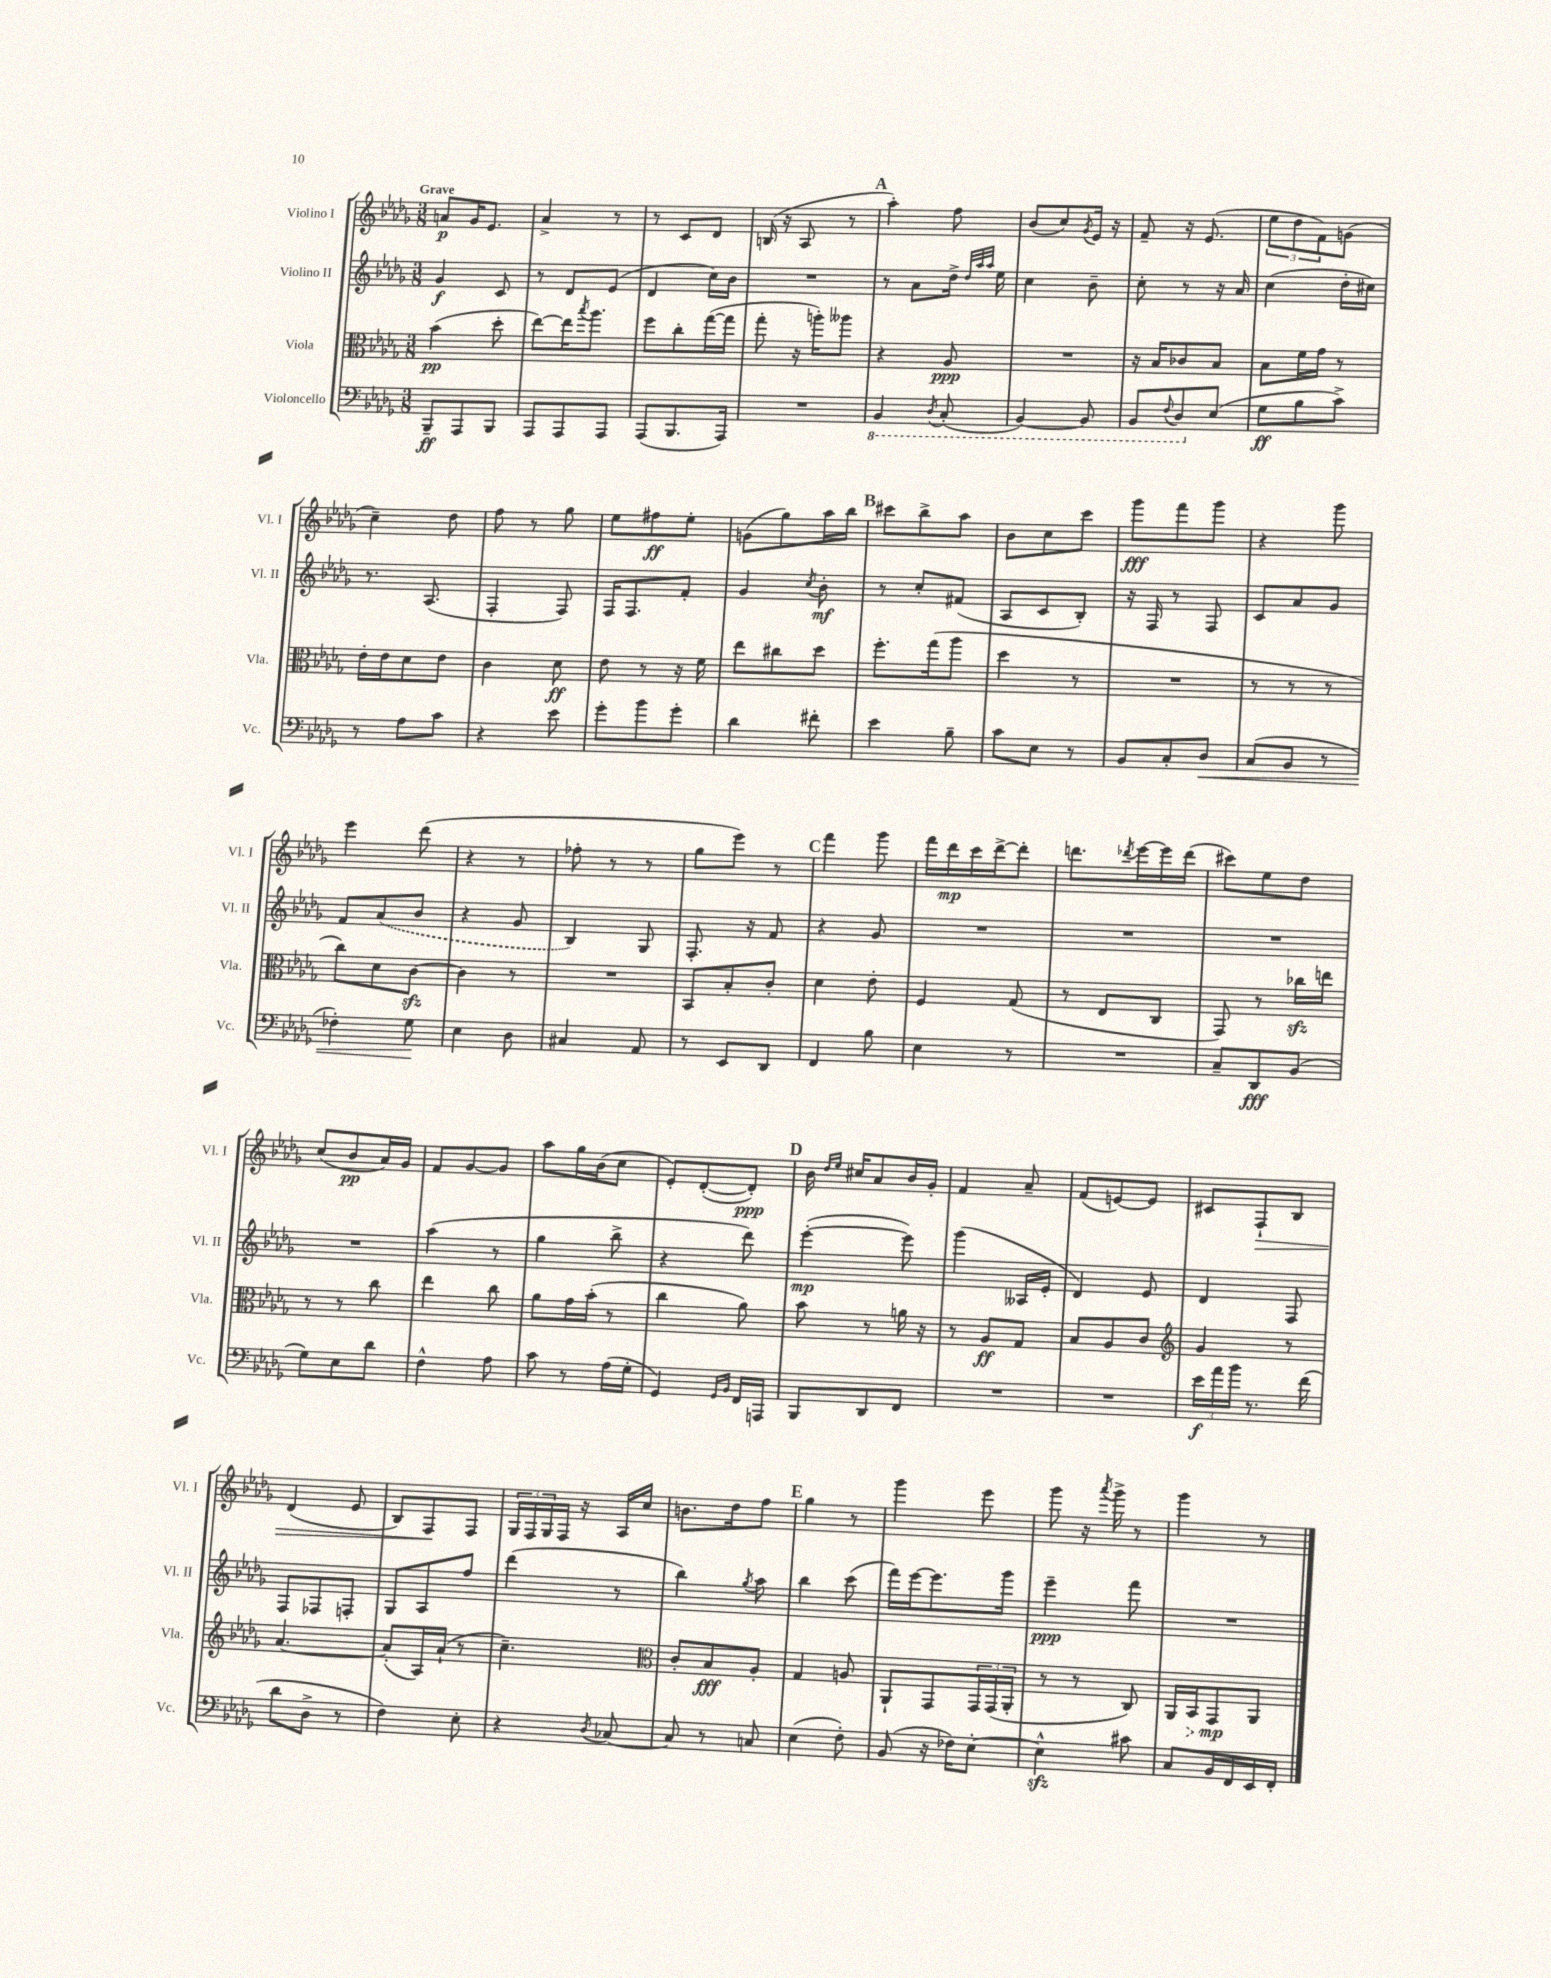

**kern	**kern	**kern	**kern
*staff4	*staff3	*staff2	*staff1
*clefF4	*clefC3	*clefG2	*clefG2
*k[b-e-a-d-g-]	*k[b-e-a-d-g-]	*k[b-e-a-d-g-]	*k[b-e-a-d-g-]
*M3/8	*M3/8	*M3/8	*M3/8
8BBB-~/L	(4b-\	4g-/	8a/L
8AAA-/	.	.	16g-/K
.	.	.	8.e-/J
8BBB-/J	8dd-'\	8c/	.
=	=	=	=
8AAA-/L	[8ee-\L)	8r	4a-^/
8AAA-/	16ee-\]K	8d-/L	.
.	8qbb-/	.	.
.	8.aa-\J	.	.
8AAA-/J	.	(8e-/J	8r
=	=	=	=
(8AAA-/L	8ff\L	4d-/	8r
8.BBB-/	8cc'\	.	8c/L
.	([16gg-\L	16cc\LL)	8d-/J
16AAA-/Jk)	16gg-\]JJ	16b-\JJ	.
=	=	=	=
4.r	8gg-'\	4.r	(16B/
.	.	.	16r
.	16r	.	8A-/
.	16aa'\LK)	.	.
.	8aa--\J	.	8r
=	=	=	=
4BBB-/	4r	8r	4aa-'\)
.	.	8a-\L	.
8qDD-/	.	.	.
(8CC'/	8A-/	16dd-^\Jk	8ff\
.	.	32qqdd-/LLL	.
.	.	32qqaa-/	.
.	.	32qqaa-/JJJ	.
.	.	16ee-\	.
=	=	=	=
[4BBB-/)	4.r	4cc\	(8b-/L
.	.	.	8cc/)
.	.	.	8qg-/
8BBB-/]	.	8b-~\	16e-/Jk
.	.	.	16r
=	=	=	=
8BBB-/L	16r	8cc'\	8f~/
.	16B-/LK	.	.
8qqFF/	.	.	.
8DD-/	8c-/	8r	16r
.	.	.	(8.e-/
(8E-/J	8B-/J	16r	.
.	.	16a-/	.
=	=	=	=
8G-\L	8B-\L	(4cc\	12ee-\L
.	.	.	12dd-\
8B-\	16f\L	.	.
.	.	.	12f\)
.	16g-\JJ	.	.
8c^\J)	8r	16dd-'\LL	(8g\J
.	.	16cc#\JJ)	.
=	=	=	=
8r	16e-'\LL	8.r	4cc~\)
.	16e-\J	.	.
8A-\L	8d-\	.	.
.	.	(8.A-/	.
8c\J	8e-\J	.	8dd-\
=	=	=	=
4r	4c\	4F'/	8ff\
.	.	.	8r
8e-\	8d-\	8F/)	8gg-\
=	=	=	=
8g-'\L	8e-\	16F/LK	8ee-\L
.	.	8.F/	.
8b-\	8r	.	8ff#\
8g-'\J	16r	8f'/J	8ee-'\J
.	16f\	.	.
=	=	=	=
4d-\	8ee-\L	4g-/	(8g\L
.	8cc#\	.	8gg-\)
.	.	8qcc/	.
8f#'\	8dd-\J	8b-'\	16aa-\L
.	.	.	16bb-\JJ
=	=	=	=
4e-\	8.ff'\L	8r	8ccc#\L
.	.	8cc'/L	8bb-^\
.	(16gg-\k	.	.
8B-~\	8aa-\J	(8f#/J	8aa-\J
=	=	=	=
8c\L	4dd-\	8A-/L	8b-\L
8E-\J	.	8c/	8cc\
8r	8r	8B-'/J)	8ccc\J
=	=	=	=
8BB-/L	4.r	16r	8ggg-\L
.	.	16F/	.
8C'/	.	8r	8fff\
8D-/J	.	8F/	8ggg-\J
=	=	=	=
(8C/L	8r	8c/L	4r
8BB-/J	8r	8a-/	.
8r	8r	8g-/J	8ggg-\
=	=	=	=
4F-'\)	8cc\L)	8f/L	4eee-\
.	8d-\	(8a-/	.
8G-\	[8c\J	8b-/J	(8ddd-\
=	=	=	=
4E-\	4c\]	4r	4r
8D-\	8r	8g-/	8r
=	=	=	=
4C#/	4.r	4B-/)	8ff-'\
.	.	.	8r
8AA-/	.	8G-/	8r
=	=	=	=
8r	8BB-/L	8.F'/	8gg-\L
8EE-/L	8B-'/	.	8eee-\J)
.	.	16r	.
8DD-/J	8c'/J	8f/	8r
=	=	=	=
4FF/	4d-\	4r	4fff\
8B-\	8e-'\	8g-/	8ggg-\
=	=	=	=
4E-\	4F/	4.r	16fff\LL
.	.	.	16ddd-\
.	.	.	16ccc\
.	.	.	[16ddd-^\J
8r	(8G-/	.	8ddd-'\]J
=	=	=	=
4.r	8r	4.r	8.ddd\L
.	8E-/L	.	.
.	.	.	8qddd-/
.	.	.	[16eee-\L
.	8C/J	.	16eee-\]
.	.	.	(16ddd-\JJ
=	=	=	=
8C~/L	8GG-/)	4.r	8ccc#\L)
8DD-/	8r	.	8ee-\
(8BB-/J	16cc-\LL	.	8dd-\J
.	16ee\JJ	.	.
=	=	=	=
8G-\L)	8r	4.r	(8cc/L
8E-\	8r	.	8b-/
8d-\J	8cc\	.	16a-/L)
.	.	.	16g-/JJ
=	=	=	=
4F^^\	4ee-\	(4aa-\	8f/L
.	.	.	[8g-/
8A-\	8cc\	8r	8g-/]J
=	=	=	=
8c\	8a-\L	4gg-\	8aa-\L
8r	16g-\L	.	16gg-\L
.	(16b-'\JJ	.	(16b-\J
(16A-\LL	8r	8bb-^\	8cc\J
16G-'\JJ	.	.	.
=	=	=	=
4GG-/)	4cc\	4r	8e-'/L)
.	.	.	([8d-'/
16qqGG-/LL	.	.	.
16qqBB-/JJ	.	.	.
16FF/LL	8a-\)	8ddd-\)	8d-'/]J)
16AAA/JJ	.	.	.
=	=	=	=
8BBB-/L	8b-\	([4eee-'\	16b-\
.	.	.	16qqdd-/LL
.	.	.	16qqee-/JJ
.	.	.	16cc#/LK
8DD-/	8r	.	8a-/
8FF/J	16a\	8eee-\])	16b-/L
.	16r	.	16g-'/JJ
=	=	=	=
4.r	8r	(4ggg-\	4f/
.	8A-/L	.	.
.	8G-/J	16A--/LL	8a-~/
.	.	16e-'/JJ	.
=	=	=	=
4.r	8B-/L	4d-/)	(8f/L
.	8A-/	.	[8e/)
.	8c/J	8e-/	8e/]J
=	=	=	=
*	*clefG2	*	*
24e-\LL	4g-/	4d-/	8c#/L
24a-\	.	.	.
24b-\JJ	.	.	.
8.r	.	.	8F`/
.	8r	8F/	8B-/J
(16f\	.	.	.
=	=	=	=
8d-\L	[4.a-/	8F/L	(4d-/
8D-^\J	.	8F-/	.
8r	.	8F'/J	8e-/
=	=	=	=
4F\)	(8a-'/]L	8G-/L	8B-/L)
.	16A-/L)	8A-/	8F/
.	(16a-`/JJ	.	.
8E-'\	8r	8ff/J	8F/J
=	=	=	=
4r	4.cc~\)	(4ddd-\	24G-/LL
.	.	.	24F/
.	.	.	24G-/
.	.	.	16F/JJ
.	.	.	16r
8qD-/	.	.	.
[8C-/	.	8r	16A-/LL
.	.	.	16cc/JJ
=	=	=	=
*	*clefC3	*	*
8C-/]	8c'/L	4bb-\)	8.b\L
8r	8B-/	.	.
.	.	.	16dd-\k
.	.	8qgg-/	.
8C/	8A-'/J	8aa-\	8ff\J
=	=	=	=
(4E-\	4G-/	4bb-\	4gg-\
8F'\)	8A/	(8ccc\	8r
=	=	=	=
(8BB-/	8AA-`/L	16fff\LL)	4ggg-\
.	.	[16eee-\J	.
16r	8GG-/	8.eee-\]	.
16F-\LK)	.	.	.
[8E-'\J	24GG-/L	.	8eee-\
.	(24GG-/	.	.
.	.	16ggg-\Jk	.
.	24AA-'/JJ	.	.
=	=	=	=
4E-^^\]	8r	4eee-~\	8ggg-\
.	8r	.	16r
.	.	.	8qaaa-/
.	.	.	16ggg-^\
8c#\	8C/)	8fff\	8r
=	=	=	=
8C/L	16AA-/LL	4.r	4ggg-\
.	16BB-/J	.	.
16BB-/L	8GG-/	.	.
16FF/	.	.	.
16EE-/	8AA-/J	.	8r
16FF'/JJ	.	.	.
==	==	==	==
*-	*-	*-	*-
